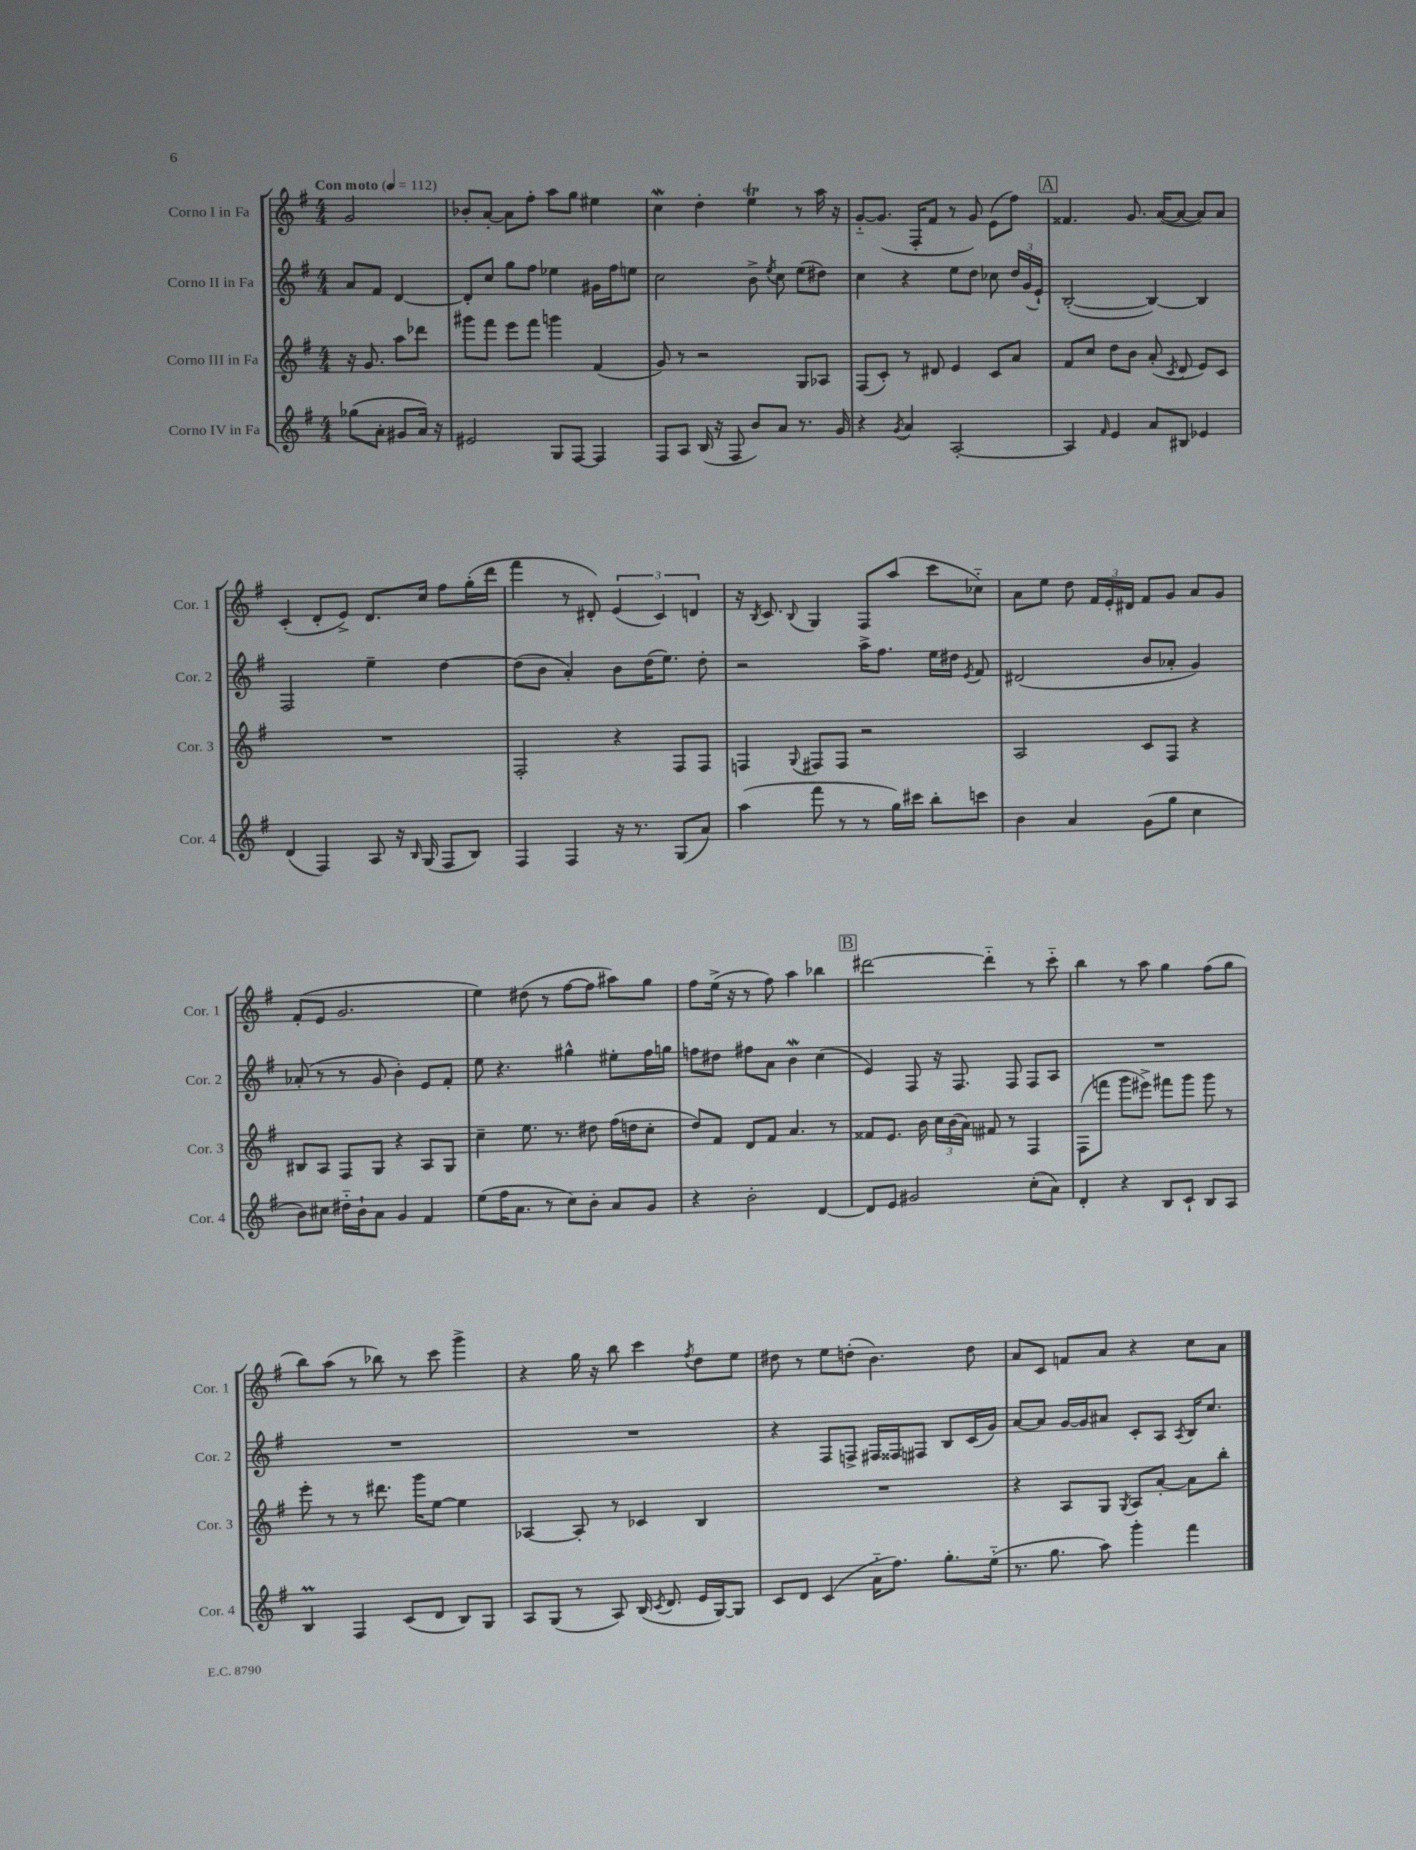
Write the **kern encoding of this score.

**kern	**kern	**kern	**kern
*staff4	*staff3	*staff2	*staff1
*clefG2	*clefG2	*clefG2	*clefG2
*k[f#]	*k[f#]	*k[f#]	*k[f#]
*M4/4	*M4/4	*M4/4	*M4/4
*MM112	*MM112	*MM112	*MM112
(8gg-	16r	8a	2g
.	8.g	.	.
8a'	.	8f#	.
8g#	8aa	[4d	.
16a)	8ddd-	.	.
16r	.	.	.
=	=	=	=
2e#	8ggg#	8d']	8b-'
.	8fff#	8cc	[8a'
.	8eee	8gg	8a]
.	8fff#	8ff#	8ff#'
8G	4ggg	4ee-	8aa
[8F#	.	.	8gg
4F#]	(4f#	16g#	4ee#
.	.	16ff#	.
.	.	8ee	.
=	=	=	=
8F#	8g)	2cc	4cc
8A	8r	.	.
(16B	2r	.	4dd'
16r	.	.	.
8F#	.	.	.
8b)	.	8b^	4ee
.	.	8qee	.
8a	.	8cc	.
8.r	8G	(8ee	8r
.	8A-	8dd#)	16aa
16g	.	.	16r
=	=	=	=
4r	(8F#	4cc	[8g'~
.	8c')	.	(8.g]
8qg	.	.	.
4a	8r	4r	.
.	.	.	16F#'
.	8d#	.	8f#
[2A'	4e	8ee	8r
.	.	8dd	8g)
.	8c	8cc-	(8e
.	8a	24dd	8ff#)
.	.	(24g	.
.	.	24e`)	.
=	=	=	=
4A]	8f#	([2B'	4.f##
.	8cc	.	.
16qqf#	.	.	.
4e	8dd	.	.
.	8b	.	8.g
8a	(8a'	4B_)	.
.	.	.	([16a
.	8qc	.	.
8B#	8d	.	8a_
4e-	8e)	4B]	8a])
.	8c	.	8a
=	=	=	=
(4d	1r	2F#	(4c'
4F#)	.	.	8d'
.	.	.	8e^)
8A	.	4ee~	8.d
16r	.	.	.
16qqB	.	.	.
(16G	.	.	16cc
8F#	.	[4dd	8ff#
8B)	.	.	(16gg'
.	.	.	16ddd
=	=	=	=
4F#	2F#'	(8dd]	4fff#
.	.	8b	.
4F#	.	4a')	8r
.	.	.	8d#')
16r	4r	8b	(6e
8.r	.	.	.
.	.	(16dd	.
.	.	.	6c)
.	.	8.ee)	.
(8G	8F#	.	.
.	.	.	6d
8a)	8F#	8dd'	.
=	=	=	=
(4aa	4F	2r	16r
.	.	.	8qB
.	.	.	8.c
.	8qqG	.	8qqB
8fff#	8F#	.	4G
8r	8F#	.	.
8r	2r	16aa^	8F#
.	.	8.ff#	.
16gg)	.	.	(8aa
16ccc#	.	.	.
8bb'	.	16ee	8ccc
.	.	16dd#	.
.	.	8qe	.
8ccc	.	8f#	8cc-'~)
=	=	=	=
4b	2A	(2d#	8a
.	.	.	8ee
4a	.	.	8dd
.	.	.	24f#
.	.	.	24e'
.	.	.	24d#
(8g	8c	8b	8f#
8gg	8F#	8a-'	8g
4cc	4r	4g)	8a
.	.	.	8g
=	=	=	=
8b)	8B#	(8a-'	(8f#'
8cc#	8A	8r	8e
16dd#'~	8F#	8r	2.g
16b`	.	.	.
8a	8G	8g	.
4g	4r	4b')	.
4f#	8A	8e	.
.	8G	8f#'	.
=	=	=	=
(8ee	4cc~	8ee	4ee)
16ff#	.	4.r	.
8.a	.	.	.
.	8.ee	.	(8dd#
8r	.	.	8r
.	8.r	.	.
8cc)	.	4gg#^^	[8ff#
8b'	8dd#	.	8ff#]
8a	(16ff#	8ee#'	8aa#)
.	16dd	.	.
8g	8cc'	16ff#	8gg
.	.	16gg	.
=	=	=	=
4r	8dd)	8ff	8ff#
.	8f#	8dd#	(16ee^
.	.	.	16r
2b'	8d	8ff#	8r
.	8f#	8a	8ff#)
.	4.a	4b	4aa
[4d	.	(4cc	4bb-
.	8r	.	.
=	=	=	=
8d]	8f##	4e)	[2ddd#
8e	8.e	.	.
2g#	.	8F#	.
.	16b	.	.
.	24cc	16r	.
.	(24b	.	.
.	.	8.F#	.
.	24a)	.	.
.	8f#	.	4ddd#'~]
.	8r	8F#	.
(8cc'	4F#	8F#	8r
8a)	.	8A	8ccc'~
=	=	=	=
4d'	(8F#	1r	4bb
.	8fff	.	.
4r	8ggg	.	8r
.	8eee#^)	.	8aa
8B	8fff#	.	4gg
8c`	8ggg	.	.
8B	8ggg	.	(8ff#
8A	8r	.	8gg
=	=	=	=
4B	8eee'	1r	8bb)
.	8r	.	(8aa
4F#	8r	.	8r
.	8.ddd#	.	8bb-)
(8c	.	.	8r
.	16ggg	.	.
8d	[8ee	.	8ccc
8B)	4ee]	.	4ggg^
8G	.	.	.
=	=	=	=
8A	[4A-	1r	4r
(8G	.	.	.
8r	8A-']	.	16gg
.	.	.	16r
8A)	8r	.	8bb
(16B	4c-	.	4ccc
8qc	.	.	.
8.d	.	.	.
.	.	.	8qff#
16e	4B	.	8dd
[16G)	.	.	.
8G]	.	.	8ee
=	=	=	=
8c	1r	4r	8dd#
8d	.	.	8r
(4c	.	8F#	8ee
.	.	8F^	(8dd'
16a'~	.	16F#	4.b)
8.ff#)	.	16F##	.
.	.	8F#	.
8.gg'	.	8B	.
.	.	(16c	8dd
(16ee'~	.	16g)	.
=	=	=	=
8.r	4r	[8a	8a
.	.	8a]	8c
8.gg	.	.	.
.	8A	[16g	8f
.	.	16g]	.
8aa)	8G	8a#	8a
.	8qG	.	.
4ggg'	8A	8c'	4r
.	[8a'	8A	.
.	.	8qA	.
4fff#	8a]	16B	8cc
.	.	8.cc	.
.	8bb'	.	8a
==	==	==	==
*-	*-	*-	*-
